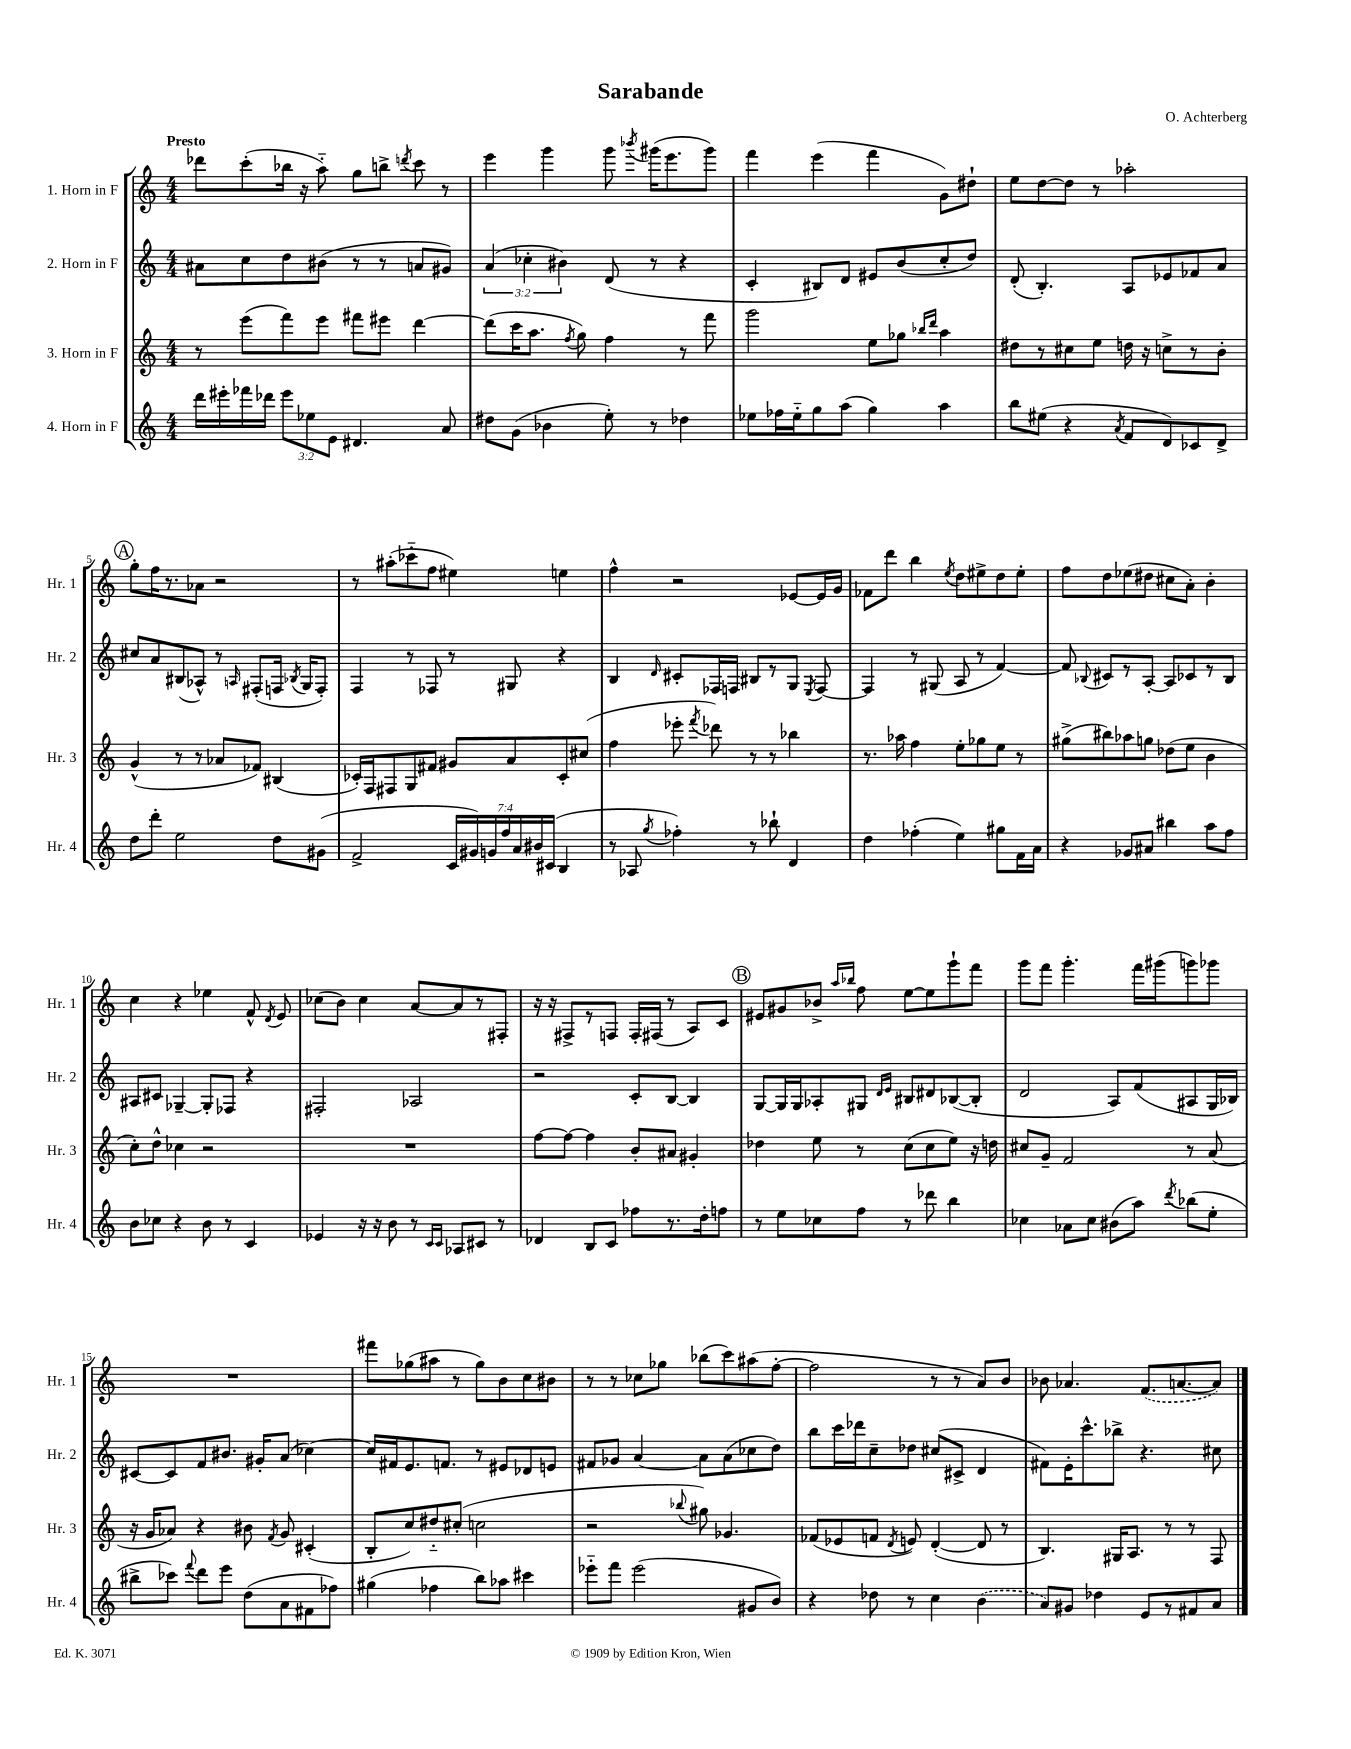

**kern	**kern	**kern	**kern
*staff4	*staff3	*staff2	*staff1
*clefG2	*clefG2	*clefG2	*clefG2
*k[]	*k[]	*k[]	*k[]
*M4/4	*M4/4	*M4/4	*M4/4
16ddd	8r	8a#	8ddd-
16eee#'	.	.	.
16fff-	(8eee	8cc	(8ccc'
16ddd-	.	.	.
12eee#	8fff)	8dd	16bb-
.	.	.	16r
12ee-	.	.	.
.	8eee	(8b#	8aa'~)
12e	.	.	.
4.d#	8fff#	8r	8gg
.	8eee#	8r	8bb^
.	.	.	8qddd
.	[4ddd	8a	8ccc
8a	.	8g#)	8r
=	=	=	=
8dd#	(8ddd]	(6a	4eee
(8g	16ccc	.	.
.	.	6cc-'	.
.	8.aa	.	.
4b-	.	.	4ggg
.	.	6b#)	.
.	8qff	.	.
.	8gg)	.	.
8ee')	4ff	(8d	8ggg
.	.	.	8qbbb-
8r	.	8r	(16ggg#
.	.	.	8.eee
4dd-	8r	4r	.
.	8fff	.	8ggg#)
=	=	=	=
8ee-	2ggg	4c'	4fff
16ff-	.	.	.
16ee-'~	.	.	.
8gg	.	8B#)	(4eee
(8aa	.	8d	.
4gg)	8ee	8e#	4fff
.	8gg-	(8b	.
.	16qqbb-	.	.
.	16qqddd	.	.
4aa	4aa	8cc'	8g)
.	.	8dd)	8dd#`
=	=	=	=
8bb	8dd#	(8d'	8ee
(8ee#	8r	4.B')	[8dd
4r	8cc#	.	8dd]
.	8ee	.	8r
8qa	.	.	.
8f	16dd	8A	2aa-'
.	16r	.	.
8d)	8cc^	8e-	.
8c-	8r	8f-	.
8d^	8b'	8a	.
=	=	=	=
8dd	(4g^^	8cc#	8gg'
8ddd'	.	8a	16ff
.	.	.	8.r
2ee	8r	(8B#	.
.	8r	8A-^^)	8a-
.	8a-	8r	2r
.	.	16qqA	.
.	8f-)	(8F#'	.
8dd	(4B#	16F	.
.	.	8qB-	.
.	.	16G	.
(8g#	.	8F')	.
=	=	=	=
2f^	16c-')	4F	8r
.	16F	.	.
.	8F#	.	(8aa#'
.	8G	8r	8ccc-'~
.	8f#	8F-	8ff
28c	8g#	8r	4ee#)
28g#)	.	.	.
28g	.	.	.
28ff	.	.	.
.	8a	8G#	.
28a	.	.	.
28b#	.	.	.
(28c#	.	.	.
4B	8c-'	4r	4ee
.	(8cc#	.	.
=	=	=	=
8r	4ff	4B	4ff^^
8A-	.	.	.
8qgg	.	16qqd	.
4ff-')	8eee-'	8c#'	2r
.	8qfff	.	.
.	8ddd-)	16F-	.
.	.	16F	.
8r	8r	8B#	.
8bb-`	8r	8r	.
4d	4bb-	8G	[8e-
.	.	8qE	.
.	.	[8F	16e-]
.	.	.	16g
=	=	=	=
4dd	8.r	4F]	8f-
.	.	.	8ddd
.	16aa-	.	.
(4ff-'	4ff	8r	4bb
.	.	(8G#	.
.	.	.	8qee
4ee)	8ee'	8A	8dd
.	8gg-	8r	8ee#^
8gg#	8ee	[4f)	8dd
16f	8r	.	8ee#'
16a	.	.	.
=	=	=	=
4r	(8gg#^	8f]	8ff
.	.	8qqB-	.
.	8bb#)	8c#	8dd
8g-	8aa-	8r	(8ee-
8a#	8gg	[8A'	8dd#
4bb#	(8dd-	8A]	8cc#
.	8ee	8c-	8a')
8aa	4b	8r	4b'
8ff	.	8B-	.
=	=	=	=
8b	8cc')	8A#	4cc
8cc-	8dd^^	8c#	.
4r	4cc-	[4G-~	4r
8b	2r	8G-']	4ee-
8r	.	8F-	.
4c	.	4r	8f^^
.	.	.	8qd
.	.	.	8e
=	=	=	=
4e-	1r	2F#'	(8cc-
.	.	.	8b)
16r	.	.	4cc-
16r	.	.	.
8b	.	.	.
8r	.	2A-	[8a
16qqc	.	.	.
16qqc	.	.	.
8A-	.	.	8a]
8c#	.	.	8r
8r	.	.	8F#'
=	=	=	=
4d-	[8ff	2r	16r
.	.	.	16r
.	8ff_	.	8F#^
8B	4ff]	.	8r
8c	.	.	8F
8ff-	8b'	8c'	16F'
.	.	.	(16F#
8.r	8a#	[8B	8r
.	4g#'	4B]	8A)
16dd'	.	.	.
8ff	.	.	8c
=	=	=	=
8r	4dd-	[8G	8e#
8ee	.	16G]	8g#
.	.	16G	.
8cc-	8ee	8A-'	8b-^
.	.	.	16qqaa
.	.	.	16qqbb-
8ff	8r	8G#	8ff
.	.	16qqd	.
.	.	16qqe	.
8r	(8cc	8B#	[8ee
8ddd-	8cc	8d#	8ee]
4bb	8ee)	([8B-	8ggg`
.	16r	8B-']	8fff
.	16dd	.	.
=	=	=	=
4cc-	8cc#	2d	8ggg
.	8g~	.	8fff
8a-	2f	.	4.ggg'
8cc-	.	.	.
(8b#	.	8A)	.
8aa)	.	(8f	16fff
.	.	.	(16ggg#
8qddd	.	.	.
(8bb-	8r	8A#	8ggg)
8ee'	(8a	16G	8ggg-
.	.	16B-)	.
=	=	=	=
8bb#^	16r	[8c#	1r
.	16g	.	.
8ccc-)	8a-)	8c#]	.
8qqfff	.	.	.
8ddd	4r	8f	.
8eee	.	8.b#	.
(8dd	8b#	.	.
.	.	16g#'	.
.	8qf	.	.
8a	8g	(8a	.
8f#	(4c#'	[4cc-)	.
8ff-)	.	.	.
=	=	=	=
(4gg#	8B'	16cc-]	8fff#
.	.	16f#	.
.	8cc)	8.e	(8gg-
4ff-	8dd#'~	.	8aa#
.	.	8.f	.
.	(8cc#'	.	8r
8bb)	2cc	8r	8gg-)
8aa-	.	8e#	8b
4ccc#	.	8d-	8cc
.	.	8e	8b#
=	=	=	=
8eee-'~	2r	8f#	8r
8fff	.	8g-	8r
(2eee-	.	[4a	8cc-
.	.	.	8gg-
.	8qqbb-	.	.
.	8gg#)	8a]	(8bb-
.	4.g-	(8a	8ccc)
8g#	.	8cc-	(8aa#
8b)	.	8dd)	[8ff'
=	=	=	=
4r	(8f-	8bb	2ff]
.	8e-	16ccc	.
.	.	16ddd-	.
8dd-	8f	8cc~	.
.	8qd	.	.
8r	8e)	8dd-	.
4cc	([4d'	(8cc#	8r
.	.	8c#^	8r
(4b	8d]	4d	8a)
.	8r	.	8b
=	=	=	=
8a)	4.B)	8f#)	8b-
8g#	.	16e'	4.a-
.	.	8.ccc^^	.
4dd-	.	.	.
.	16G#	8bb-^	.
.	8.A	.	.
8e	.	4.r	(8.f
8r	8r	.	.
.	.	.	[8.a
8f#	8r	.	.
8a	8F	8cc#	8a])
==	==	==	==
*-	*-	*-	*-
